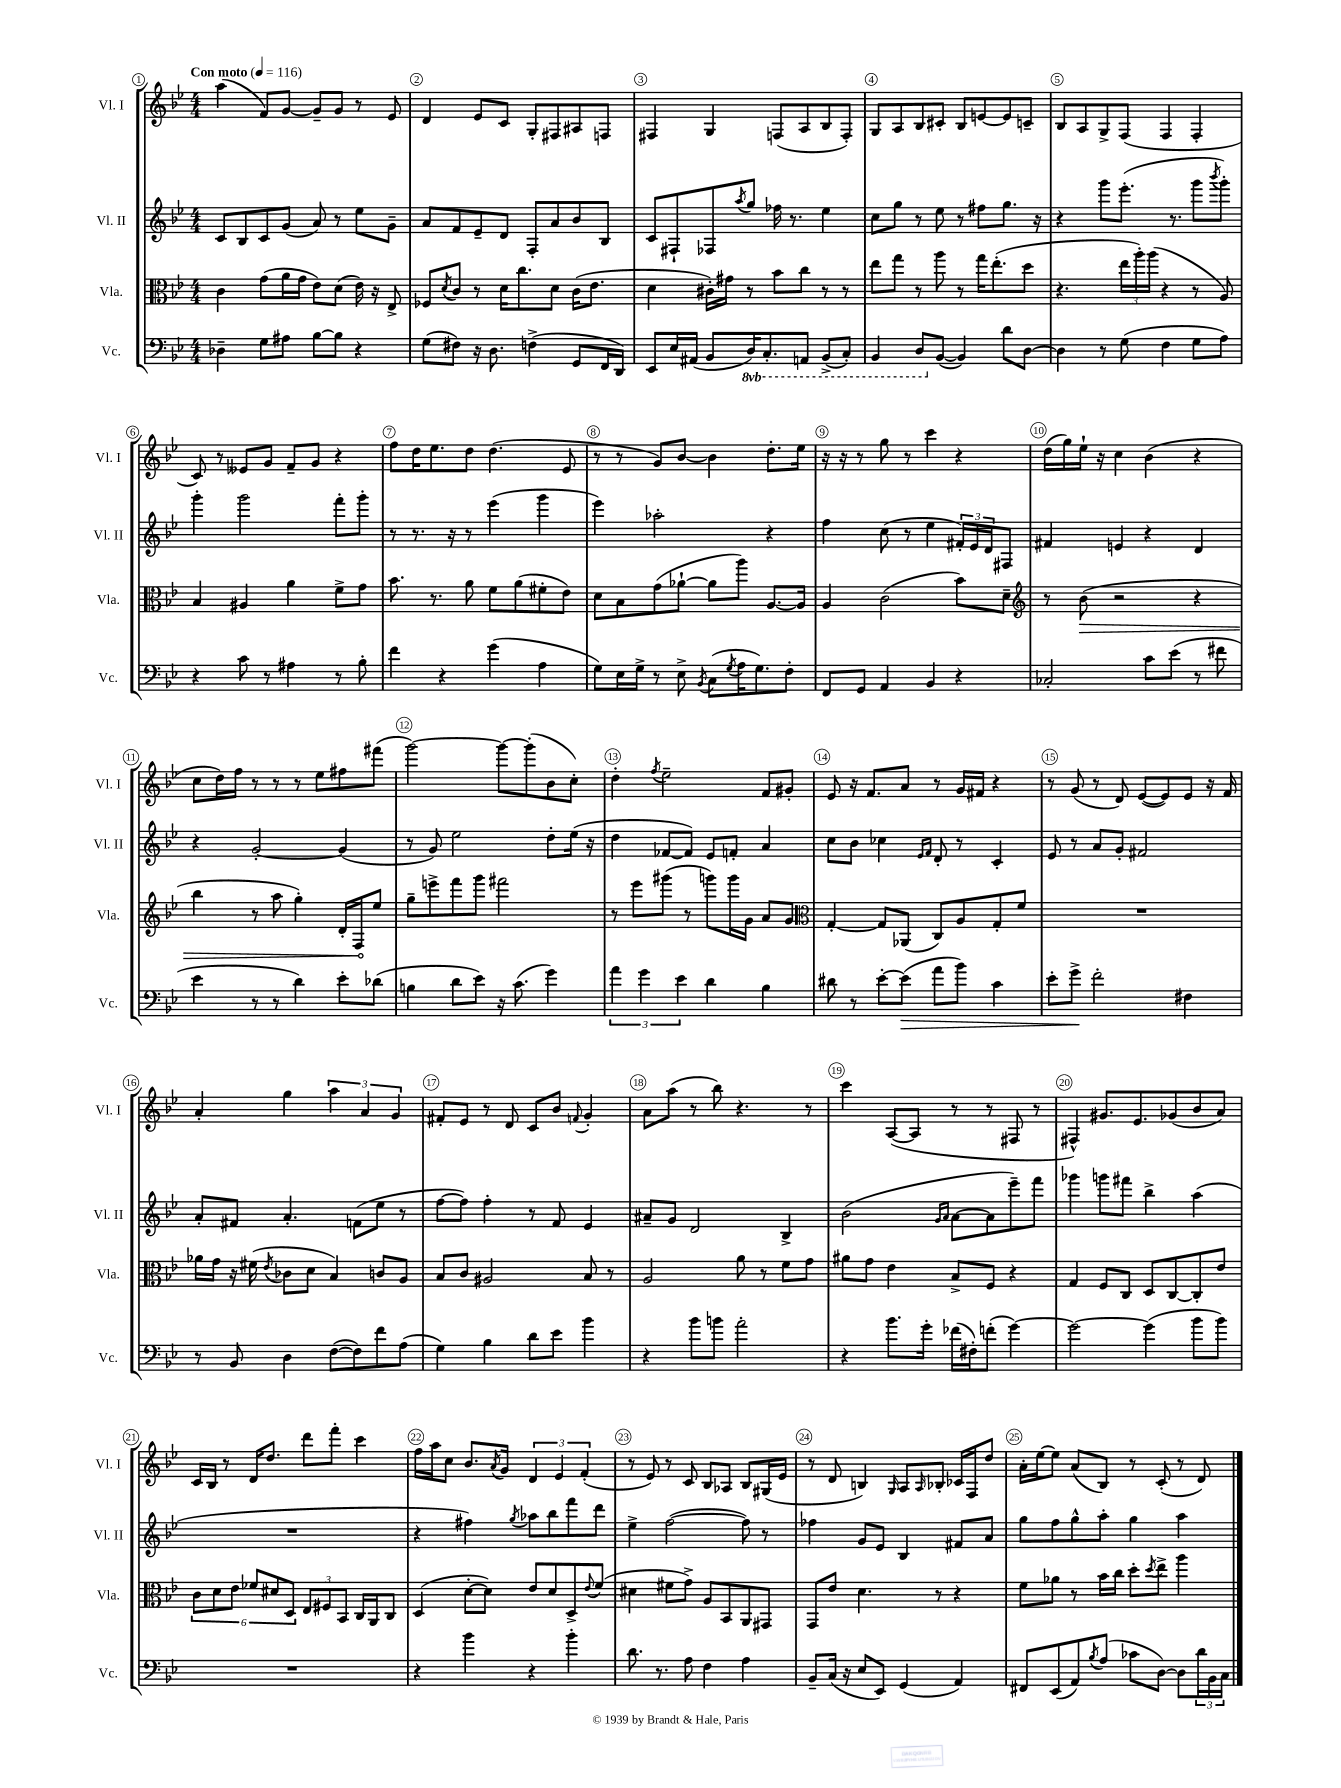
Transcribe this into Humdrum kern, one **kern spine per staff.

**kern	**kern	**kern	**kern
*staff4	*staff3	*staff2	*staff1
*clefF4	*clefC3	*clefG2	*clefG2
*k[b-e-]	*k[b-e-]	*k[b-e-]	*k[b-e-]
*M4/4	*M4/4	*M4/4	*M4/4
*MM116	*MM116	*MM116	*MM116
4D-~	4c	8c	(4aa
.	.	8B-	.
8G	(8g	8c	8f)
8A#	16a	(8g	[8g
.	16g	.	.
[8B-	8e-)	8a)	8g~]
8B-]	(8d	8r	8g
4r	16e-)	8ee-	8r
.	16r	.	.
.	8E-^	8g~	8e-
=	=	=	=
(8G	8F-	8a	4d
.	8qd	.	.
8F#)	8c	8f	.
16r	8r	8e-~	8e-
8.D	.	.	.
.	16d	8d	8c
.	8.cc	.	.
(4F^	.	8F'	8G'
.	8d	8a	8F#
8GG	(16c	8b-	8A#
.	8.e-	.	.
16FF	.	8B-	8F
16DD)	.	.	.
=	=	=	=
8EE-	4d	8c	4F#
16E-	.	8F#`	.
(16AA#	.	.	.
8BB-	16c#')	8F-	4G
.	16g#	.	.
.	.	8qaa	.
16DD)	8r	8gg	.
8.CC'	.	.	.
.	8b-	16ff-	(8F
.	.	8.r	.
8AAA	8cc	.	8A
(8BBB-^	8r	4ee-	8B-
8CC')	8r	.	8F')
=	=	=	=
4BBB-	8ee-	8cc	8G
.	8gg	8gg	8A
8DD	8r	8r	8B-
([8BB-	8aa	8ee-	8c#'
4BB-])	8r	8r	8B-
.	16gg	8ff#	[8e
.	(8.ee-'	.	.
8d	.	8.gg	8e]
[8D	8dd	.	8c~
.	.	16r	.
=	=	=	=
4D]	4.r	4r	8B-
.	.	.	8A
8r	.	8ggg	8G^
(8G	24ee-	(8.eee-'	(8F
.	24aa')	.	.
.	(24aa	.	.
4F	4r	.	4F
.	.	8.r	.
8G	8r	8ggg	4F'
.	.	8qbbb-	.
8A)	8A)	8ggg')	.
=	=	=	=
4r	4B-	4ggg'	8c)
.	.	.	8r
8c	4A#	2ggg	8e--
8r	.	.	8g
4A#	4a	.	8f~
.	.	.	8g
8r	8f^	8fff'	4r
8B-'	8g	8ggg'	.
=	=	=	=
4f	8.b-	8r	8ff
.	.	8.r	16dd
.	8.r	.	8.ee-
4r	.	.	.
.	.	16r	.
.	8a	8r	8dd
(4g	8f	(4eee-	(4.dd
.	(8a	.	.
4A	8f#'	4ggg	.
.	8e-)	.	8e-
=	=	=	=
8G)	8d	4eee-)	8r
16E-	8B-	.	8r
16G^	.	.	.
8r	(8g	2aa-'	8g)
8E-^	[8a-`	.	[8b-
8qBB-	.	.	.
(8C	8a-]	.	4b-]
8qG	.	.	.
16A	8aa)	.	.
8.G)	.	.	.
.	[8.A	4r	8.dd'
8F'	.	.	.
.	16A]	.	16ee-
=	=	=	=
8FF	4A	4ff	16r
.	.	.	16r
8GG	.	.	8r
4AA	(2c	(8cc	8gg
.	.	8r	8r
4BB-	.	4ee-	4ccc
4r	8b-)	24f#')	4r
.	.	24e-	.
.	.	24d	.
.	8d~	8F#	.
=	=	=	=
*	*clefG2	*	*
2C-'	8r	4f#	(16dd
.	.	.	16gg)
.	(8b-	.	16ee-`
.	.	.	16r
.	2r	4e	4cc
8c	.	4r	(4b-
(8e-	.	.	.
8r	4r	4d	4r
8f#	.	.	.
=	=	=	=
4e-	4bb-	4r	8cc
.	.	.	16dd)
.	.	.	16ff
8r	8r	[2g'	8r
8r	8aa	.	8r
4d)	4gg')	.	8r
.	.	.	8ee-
8e-'	16d'	(4g]	8ff#
.	16F	.	.
(8d-	8ee-	.	(8fff#
=	=	=	=
4B	8gg~	8r	[2ggg)
.	8eee^	8g)	.
8d	8fff	2ee-	.
8e-)	8ggg	.	.
16r	2fff#	.	8ggg_
(8.c	.	.	.
.	.	.	(8ggg']
4g)	.	8dd'	8b-
.	.	(16ee-	8cc')
.	.	16r	.
=	=	=	=
6a	8r	4dd	4dd'
.	8eee-	.	.
6g	.	.	.
.	.	.	8qff
.	(8ggg#	[8f-	2ee-~
6e-	.	.	.
.	8r	8f-])	.
4d	8ggg)	8e-	.
.	16ggg	8f'	.
.	16g	.	.
4B-	8a	4a	8f
.	8g	.	8g#'
=	=	=	=
*	*clefC3	*	*
8d#	[4G'	8cc	8e-
8r	.	8b-	16r
.	.	.	8.f
[8e-'	8G]	4cc-	.
(8e-]	(8AA-	.	8a
.	.	16qqe-	.
.	.	16qqf	.
8a	8C)	8d'	8r
8b-)	8A	8r	16g
.	.	.	16f#
4c	8G'	4c'	4r
.	8f	.	.
=	=	=	=
8e-'	1r	8e-	8r
8g^	.	8r	(8g
2f'	.	8a	8r
.	.	8g'	8d)
.	.	2f#	([8e-
.	.	.	8e-])
4F#	.	.	8e-
.	.	.	16r
.	.	.	16f
=	=	=	=
8r	16a-	8a'	4a'
.	16g	.	.
8BB-	16r	8f#	.
.	(16f#	.	.
.	8qe-	.	.
4D	8c-	4.a'	4gg
.	8d	.	.
([8F	4B-)	.	6aa
8F])	.	(8f	.
.	.	.	6a
8f	8c	8ee-	.
.	.	.	6g
(8A	8A	8r	.
=	=	=	=
4G)	8B-	[8ff	8f#'
.	8c	8ff])	8e-
4B-	2A#	4ff'	8r
.	.	.	8d
8d	.	8r	8c
8e-	.	8f	8b-
.	.	.	8qqf
4b-	8B-	4e-	4g'
.	8r	.	.
=	=	=	=
4r	2A	8a#~	8a
.	.	8g	(8aa
8b-	.	2d	8r
8b	.	.	8bb-)
2a'	8a	.	4.r
.	8r	.	.
.	8f	4B-^	.
.	8g	.	8r
=	=	=	=
4r	8a#	(2b-	4ccc
.	8g	.	.
8.b-	4e-	.	([8A
.	.	.	8A]
16g'	.	.	.
.	.	16qqg	.
.	.	16qqa	.
(16f-	8B-^	[8a	8r
16F#')	.	.	.
(8f'	8F	8a]	8r
[4g)	4r	8eee-~)	8F#
.	.	8fff	8r
=	=	=	=
2g_	4G	4ggg-	4F#^^)
.	8F	8ggg	8.g#
.	8C	8fff#	.
.	.	.	8.e-
(4g]	8D	4bb-^	.
.	[8C	.	(8g-
8b-	8C']	(4aa	8b-
8b-)	8e-	.	8a)
=	=	=	=
1r	12c	1r	16c
.	.	.	16B-
.	12d	.	.
.	.	.	8r
.	12e-	.	.
.	12f-	.	16d
.	.	.	8.dd
.	12d#	.	.
.	12D	.	.
.	12E-	.	8ddd
.	12F#	.	.
.	.	.	8fff'
.	12BB-	.	.
.	16C	.	4ccc
.	16AA	.	.
.	8C	.	.
=	=	=	=
4r	(4D	4r	16ff
.	.	.	16aa
.	.	.	8cc
4b-	[8d'	4ff#)	8.b-
.	8d])	.	.
.	.	.	8qa
.	.	.	16g
.	.	8qgg	.
4r	8e-	8aa-	6d
.	8d	8bb-	.
.	.	.	6e-
4b-'	8D^	8fff	.
.	.	.	(6f'
.	8qqe-	.	.
.	(8f	8ddd	.
=	=	=	=
8.d	4d#	4ee-^	8r
.	.	.	8e-)
8.r	.	.	.
.	8f#	([2ff	8r
8A	8g^)	.	8c
4F	8A	.	8B-
.	8BB-	.	8A-
4A	8AA	8ff])	8B-
.	8GG#	8r	(16G#
.	.	.	16e-
=	=	=	=
8BB-~	8GG	4ff-	8r
(16C	8e-	.	8d
16r	.	.	.
8E-	4.d	8g	4B)
8EE-)	.	8e-	.
.	.	.	16qqG
(4GG	.	4B-	8A
.	.	.	16qqA
.	8r	.	8B-'
4AA)	4r	8f#	16c-
.	.	.	16F
.	.	8a	8dd
=	=	=	=
8FF#	8f	8gg	16a'
.	.	.	[16ee-
(8EE-	8a-	8ff	8ee-]
8AA)	8r	8gg^^	(8a
8qB-	.	.	.
(8A	16b-	8aa'	8B-)
.	16cc	.	.
8c-	8dd'	4gg	8r
.	8qdd	.	.
[8D)	8ee-^	.	(8c'
8D]	4aa	4aa	8r
24d	.	.	8d)
24BB-	.	.	.
24C	.	.	.
==	==	==	==
*-	*-	*-	*-
